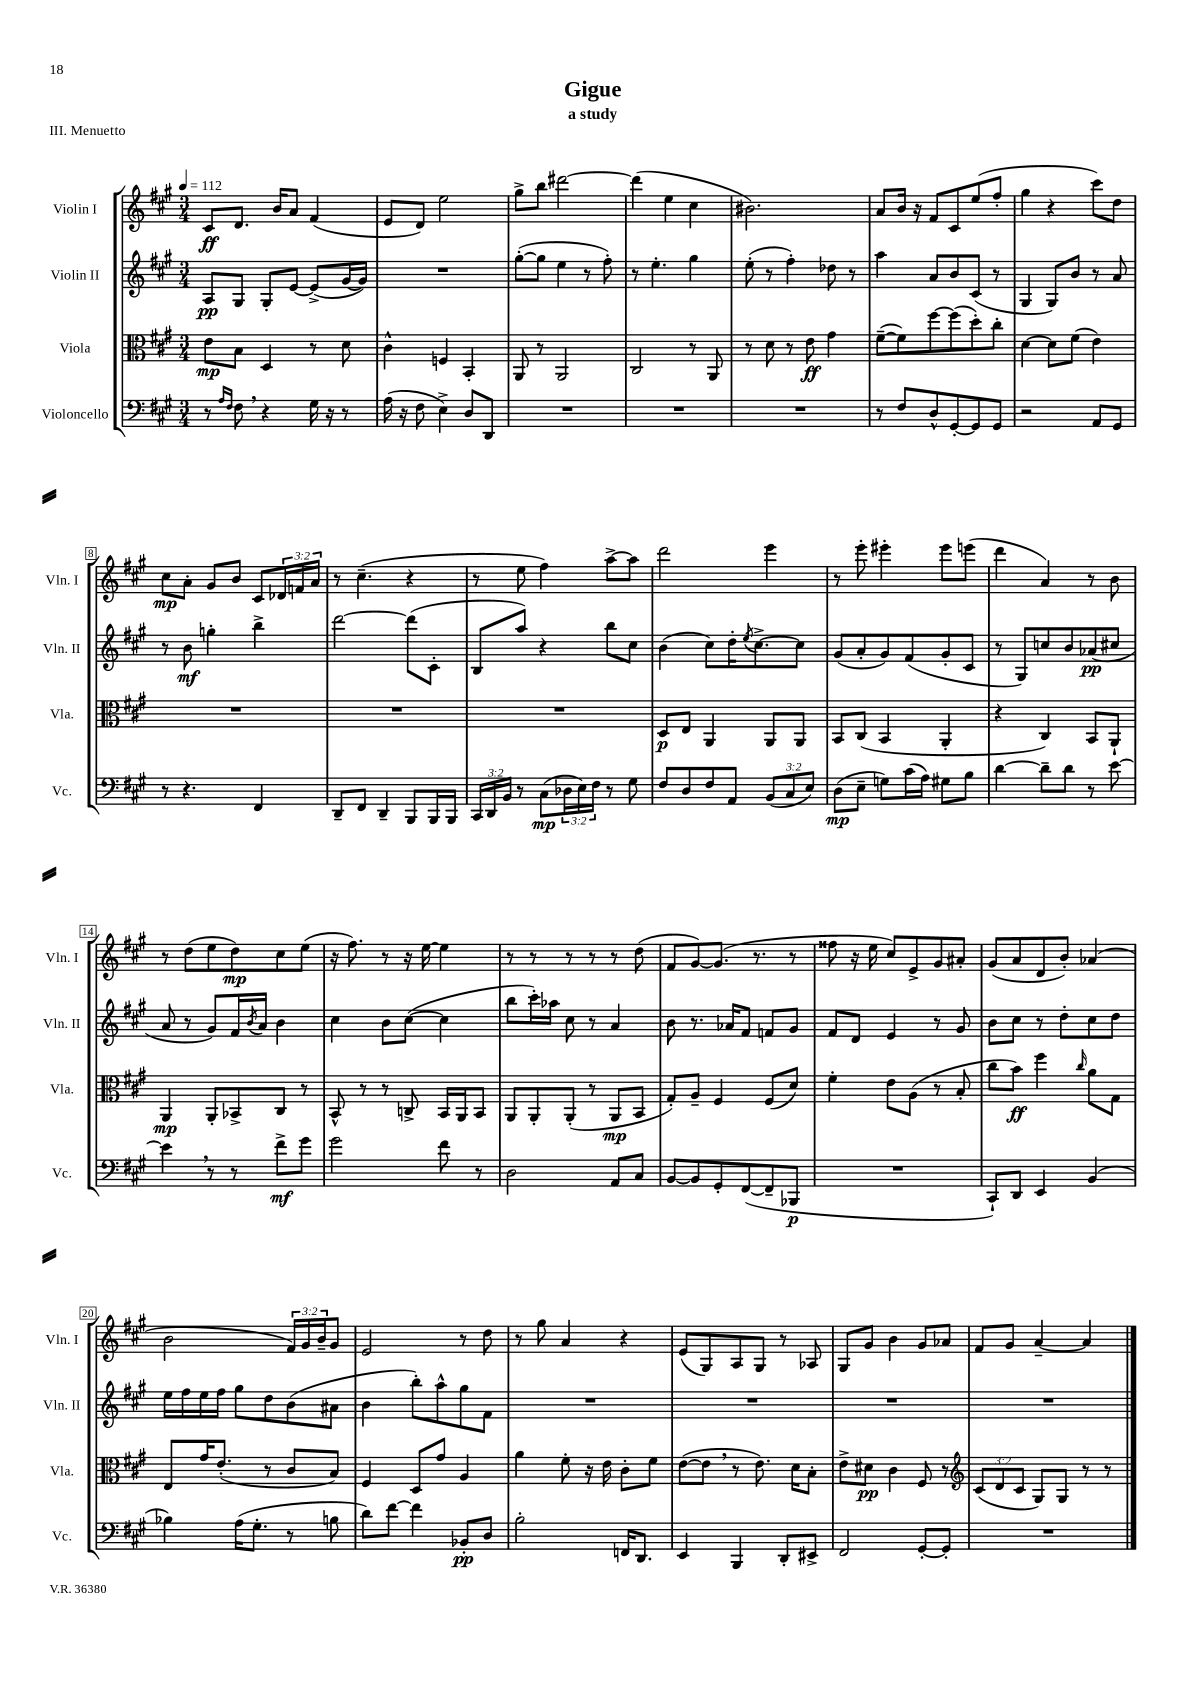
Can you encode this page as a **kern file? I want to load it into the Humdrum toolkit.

**kern	**dynam	**kern	**dynam	**kern	**dynam	**kern	**dynam
*part4	*part4	*part3	*part3	*part2	*part2	*part1	*part1
*staff4	*staff4	*staff3	*staff3	*staff2	*staff2	*staff1	*staff1
*I"Violoncello	*	*I"Viola	*	*I"Violin II	*	*I"Violin I	*
*I'Vc.	*	*I'Vla.	*	*I'Vln. II	*	*I'Vln. I	*
*clefF4	*	*clefC3	*	*clefG2	*	*clefG2	*
*k[f#c#g#]	*	*k[f#c#g#]	*	*k[f#c#g#]	*	*k[f#c#g#]	*
*M3/4	*	*M3/4	*	*M3/4	*	*M3/4	*
*MM112	*	*MM112	*	*MM112	*	*MM112	*
=1	=1	=1	=1	=1	=1	=1	=1
8r	.	8e\L	mp	8A/L	pp	8c#/L	ff
16qqA/LL	.	.	.	.	.	.	.
16qqF#/JJ	.	.	.	.	.	.	.
8F#,\	.	8B\J	.	8G#/J	.	8.d/J	.
4r	.	4D/	.	8G#'/L	.	.	.
.	.	.	.	.	.	16b/KL	.
.	.	.	.	[8e/J	.	8a/J	.
16G#\	.	8r	.	(8e^/L]	.	(4f#/	.
16r	.	.	.	.	.	.	.
8r	.	8d\	.	[16g#/L	.	.	.
.	.	.	.	16g#/JJ])	.	.	.
=2	=2	=2	=2	=2	=2	=2	=2
(16A\	.	4c#^^\	.	2.r	.	8e/L	.
16r	.	.	.	.	.	.	.
8F#\	.	.	.	.	.	8d/J)	.
4E^\)	.	4Fn/	.	.	.	2ee\	.
8D/L	.	4BB'/	.	.	.	.	.
8DD/J	.	.	.	.	.	.	.
=3	=3	=3	=3	=3	=3	=3	=3
2.r	.	8AA/	.	([8gg#'\L	.	8gg#^\L	.
.	.	8r	.	8gg#\J]	.	8bb\J	.
.	.	2AA/	.	4ee\	.	[2ddd#X\	.
.	.	.	.	8r	.	.	.
.	.	.	.	8ff#'\)	.	.	.
=4	=4	=4	=4	=4	=4	=4	=4
2.r	.	2C#/	.	8r	.	(4ddd#\]	.
.	.	.	.	4.ee'\	.	.	.
.	.	.	.	.	.	4ee\	.
.	.	8r	.	4gg#\	.	4cc#\	.
.	.	8AA/	.	.	.	.	.
=5	=5	=5	=5	=5	=5	=5	=5
2.r	.	8r	.	(8ee'\	.	2.b#X\)	.
.	.	8d\	.	8r	.	.	.
.	.	8r	.	4ff#'\)	.	.	.
.	.	8e\	ff	.	.	.	.
.	.	4g#\	.	8dd-X\	.	.	.
.	.	.	.	8r	.	.	.
=6	=6	=6	=6	=6	=6	=6	=6
8r	.	([8f#~\L	.	4aa\	.	8a/L	.
8F#/L	.	8f#\])	.	.	.	16b/Jk	.
.	.	.	.	.	.	16r	.
8D^^/	.	[8ff#\	.	8a/L	.	8f#/L	.
[8GG#'/	.	(8ff#\]	.	8b/	.	8c#/	.
8GG#/]	.	8dd'\)	.	(8c#/J	.	(8ee/	.
8GG#/J	.	8cc#'\J	.	8r	.	8ff#'/J	.
=7	=7	=7	=7	=7	=7	=7	=7
2r	.	[4d\	.	4G#/	.	4gg#\	.
.	.	8d\L]	.	8G#/L)	.	4r	.
.	.	(8f#\J	.	8b/J	.	.	.
8AA/L	.	4e\)	.	8r	.	8ccc#\L)	.
8GG#/J	.	.	.	8a/	.	8dd\J	.
!!LO:LB:g=z
=8	=8	=8	=8	=8	=8	=8	=8
8r	.	2.r	.	8r	.	8cc#\L	mp
4.r	.	.	.	8b\	mf	8a'\J	.
.	.	.	.	4ggn'\	.	8g#/L	.
.	.	.	.	.	.	8b/J	.
4FF#/	.	.	.	4bb^\	.	8c#/L	.
.	.	.	.	.	.	24d-X/L	.
.	.	.	.	.	.	24fn/	.
.	.	.	.	.	.	24a/JJ	.
=9	=9	=9	=9	=9	=9	=9	=9
8DD~/L	.	2.r	.	[2ddd\	.	8r	.
8FF#/J	.	.	.	.	.	(4.cc#~\	.
4DD~/	.	.	.	.	.	.	.
8BBB/L	.	.	.	(8ddd\L]	.	4r	.
16BBB/L	.	.	.	8c#'\J	.	.	.
16BBB/JJ	.	.	.	.	.	.	.
=10	=10	=10	=10	=10	=10	=10	=10
24CC#/LL	.	2.r	.	8B/L	.	8r	.
24DD/	.	.	.	.	.	.	.
24BB/JJ	.	.	.	.	.	.	.
8r	.	.	.	8aa/J)	.	8ee\	.
(8C#\L	mp	.	.	4r	.	4ff#\)	.
24D-X\L	.	.	.	.	.	.	.
24E\)	.	.	.	.	.	.	.
24F#\JJ	.	.	.	.	.	.	.
8r	.	.	.	8bb\L	.	[8aa^\L	.
8G#\	.	.	.	8cc#\J	.	8aa\J]	.
=11	=11	=11	=11	=11	=11	=11	=11
8F#/L	.	8D/L	p	(4b\	.	2ddd\	.
8D/	.	8E/J	.	.	.	.	.
8F#/	.	4AA/	.	8cc#\L)	.	.	.
8AA/J	.	.	.	16dd'\K	.	.	.
.	.	.	.	8qee/	.	.	.
.	.	.	.	[8.cc#^\	.	.	.
(12BB/L	.	8AA/L	.	.	.	4eee\	.
12C#/	.	.	.	.	.	.	.
.	.	8AA/J	.	8cc#\J]	.	.	.
12E/J)	.	.	.	.	.	.	.
=12	=12	=12	=12	=12	=12	=12	=12
(8D\L	mp	8BB/L	.	(8g#/L	.	8r	.
8E~\J	.	(8C#/J	.	8a'/	.	8eee'\	.
8Gn\L)	.	4BB/	.	8g#/)	.	4eee#X'\	.
(16c#\L	.	.	.	(8f#/	.	.	.
16A\JJ)	.	.	.	.	.	.	.
8G#X\L	.	4AA'/	.	8g#'/	.	8eee#\L	.
8B\J	.	.	.	8c#/J	.	(8eeen\J	.
=13	=13	=13	=13	=13	=13	=13	=13
[4d\	.	4r	.	8r	.	4ddd\	.
.	.	.	.	8G#/L)	.	.	.
8d~\L]	.	4C#/)	.	8ccn/	.	4a/)	.
8d\J	.	.	.	8b/	.	.	.
8r	.	8BB/L	.	(8a-X/	pp	8r	.
[8e\	.	8AA`/J	.	8cc#X/J	.	8b\	.
!!LO:LB:g=z
=14	=14	=14	=14	=14	=14	=14	=14
4e,\]	.	4AA/	mp	8a/	.	8r	.
.	.	.	.	8r	.	(8dd\L	.
8r	.	8AA'/L	.	8g#/L)	.	8ee\	.
8r	.	8BB-X^/	.	16f#/L	.	8dd\)	mp
.	.	.	.	8qb/	.	.	.
.	.	.	.	16a/JJ	.	.	.
8f#^\L	mf	8C#/J	.	4b\	.	8cc#\	.
8g#\J	.	8r	.	.	.	(8ee\J	.
=15	=15	=15	=15	=15	=15	=15	=15
2g#\	.	8BB^^/	.	4cc#\	.	16r	.
.	.	.	.	.	.	8.ff#\)	.
.	.	8r	.	.	.	.	.
.	.	8r	.	8b\L	.	8r	.
.	.	8Cn^/	.	([8cc#\J	.	16r	.
.	.	.	.	.	.	[16ee\	.
8f#\	.	16BB/LL	.	4cc#\]	.	4ee\]	.
.	.	16AA/J	.	.	.	.	.
8r	.	8BB/J	.	.	.	.	.
=16	=16	=16	=16	=16	=16	=16	=16
2D\	.	8AA/L	.	8bb\L	.	8r	.
.	.	8AA'/	.	16ccc#'\L)	.	8r	.
.	.	.	.	16aa-X\JJ	.	.	.
.	.	(8AA'/J	.	8cc#\	.	8r	.
.	.	8r	.	8r	.	8r	.
8AA/L	.	8AA/L	mp	4a/	.	8r	.
8C#/J	.	8BB/J	.	.	.	(8dd\	.
=17	=17	=17	=17	=17	=17	=17	=17
[8BB/L	.	8G#'/L)	.	8b\	.	8f#/L	.
8BB/]	.	8A~/J	.	8.r	.	[8g#/)	.
8GG#'/	.	4F#/	.	.	.	(8.g#/J]	.
.	.	.	.	16a-X/KL	.	.	.
([8FF#/	.	.	.	8f#/J	.	.	.
.	.	.	.	.	.	8.r	.
8FF#~/]	.	(8F#/L	.	8fn/L	.	.	.
8BBB-X/J	p	8d/J)	.	8g#/J	.	8r	.
=18	=18	=18	=18	=18	=18	=18	=18
2.r	.	4f#'\	.	8f#/L	.	8ff##X\	.
.	.	.	.	8d/J	.	16r	.
.	.	.	.	.	.	16ee\	.
.	.	8e\L	.	4e/	.	8cc#/L)	.
.	.	(8A\J	.	.	.	8e^/	.
.	.	8r	.	8r	.	8g#/	.
.	.	8B'/	.	8g#/	.	8a#X'/J	.
=19	=19	=19	=19	=19	=19	=19	=19
8CC#`/L)	.	8cc#\L	.	8b\L	.	(8g#/L	.
8DD/J	.	8b\J)	ff	8cc#\J	.	8a/	.
4EE/	.	4ff#\	.	8r	.	8d/	.
.	.	.	.	8dd'\L	.	8b'/J)	.
.	.	16qqcc#/	.	.	.	.	.
(4BB/	.	8a\L	.	8cc#\	.	(4a-X/	.
.	.	8G#\J	.	8dd\J	.	.	.
!!LO:LB:g=z
=20	=20	=20	=20	=20	=20	=20	=20
4B-X\)	.	8E/L	.	16ee\LL	.	2b\	.
.	.	.	.	16ff#\	.	.	.
.	.	16g#/K	.	16ee\	.	.	.
.	.	(8.e'/J	.	16ff#\JJ	.	.	.
(16A\KL	.	.	.	8gg#\L	.	.	.
8.G#'\J	.	.	.	.	.	.	.
.	.	8r	.	8dd\	.	.	.
8r	.	8c#/L	.	(8b\	.	24f#/LL)	.
.	.	.	.	.	.	24g#/	.
.	.	.	.	.	.	24b~/J	.
8Bn\	.	8B/J)	.	8a#X\J	.	8g#/J	.
=21	=21	=21	=21	=21	=21	=21	=21
8d\L)	.	4F#/	.	4b\	.	2e/	.
[8f#\J	.	.	.	.	.	.	.
4f#\]	.	8D/L	.	8bb'\L)	.	.	.
.	.	8g#/J	.	8aa^^\	.	.	.
8BB-X'/L	pp	4A/	.	8gg#\	.	8r	.
8D/J	.	.	.	8f#\J	.	8dd\	.
=22	=22	=22	=22	=22	=22	=22	=22
2B'\	.	4a\	.	2.r	.	8r	.
.	.	.	.	.	.	8gg#\	.
.	.	8f#'\	.	.	.	4a/	.
.	.	16r	.	.	.	.	.
.	.	16e\	.	.	.	.	.
16FFn/KL	.	8c#'\L	.	.	.	4r	.
8.DD/J	.	.	.	.	.	.	.
.	.	8f#\J	.	.	.	.	.
=23	=23	=23	=23	=23	=23	=23	=23
4EE/	.	([8e\L	.	2.r	.	(8e/L	.
.	.	8e,\J]	.	.	.	8G#/)	.
4BBB/	.	8r	.	.	.	8A/	.
.	.	8.e\)	.	.	.	8G#/J	.
8DD'/L	.	.	.	.	.	8r	.
.	.	16d\KL	.	.	.	.	.
8EE#X^/J	.	8B'\J	.	.	.	8A-X/	.
=24	=24	=24	=24	=24	=24	=24	=24
2FF#/	.	8e^\L	.	2.r	.	8G#/L	.
.	.	8d#X\J	pp	.	.	8g#/J	.
.	.	4c#\	.	.	.	4b\	.
[8GG#'/L	.	8F#/	.	.	.	8g#/L	.
8GG#'/J]	.	8r	.	.	.	8a-X/J	.
=25	=25	=25	=25	=25	=25	=25	=25
*	*	*clefG2	*	*	*	*	*
2.r	.	(12c#/L	.	2.r	.	8f#/L	.
.	.	12d/	.	.	.	.	.
.	.	.	.	.	.	8g#/J	.
.	.	12c#/J	.	.	.	.	.
.	.	8G#/L)	.	.	.	[4a~/	.
.	.	8G#/J	.	.	.	.	.
.	.	8r	.	.	.	4a/]	.
.	.	8r	.	.	.	.	.
==	==	==	==	==	==	==	==
*-	*-	*-	*-	*-	*-	*-	*-
